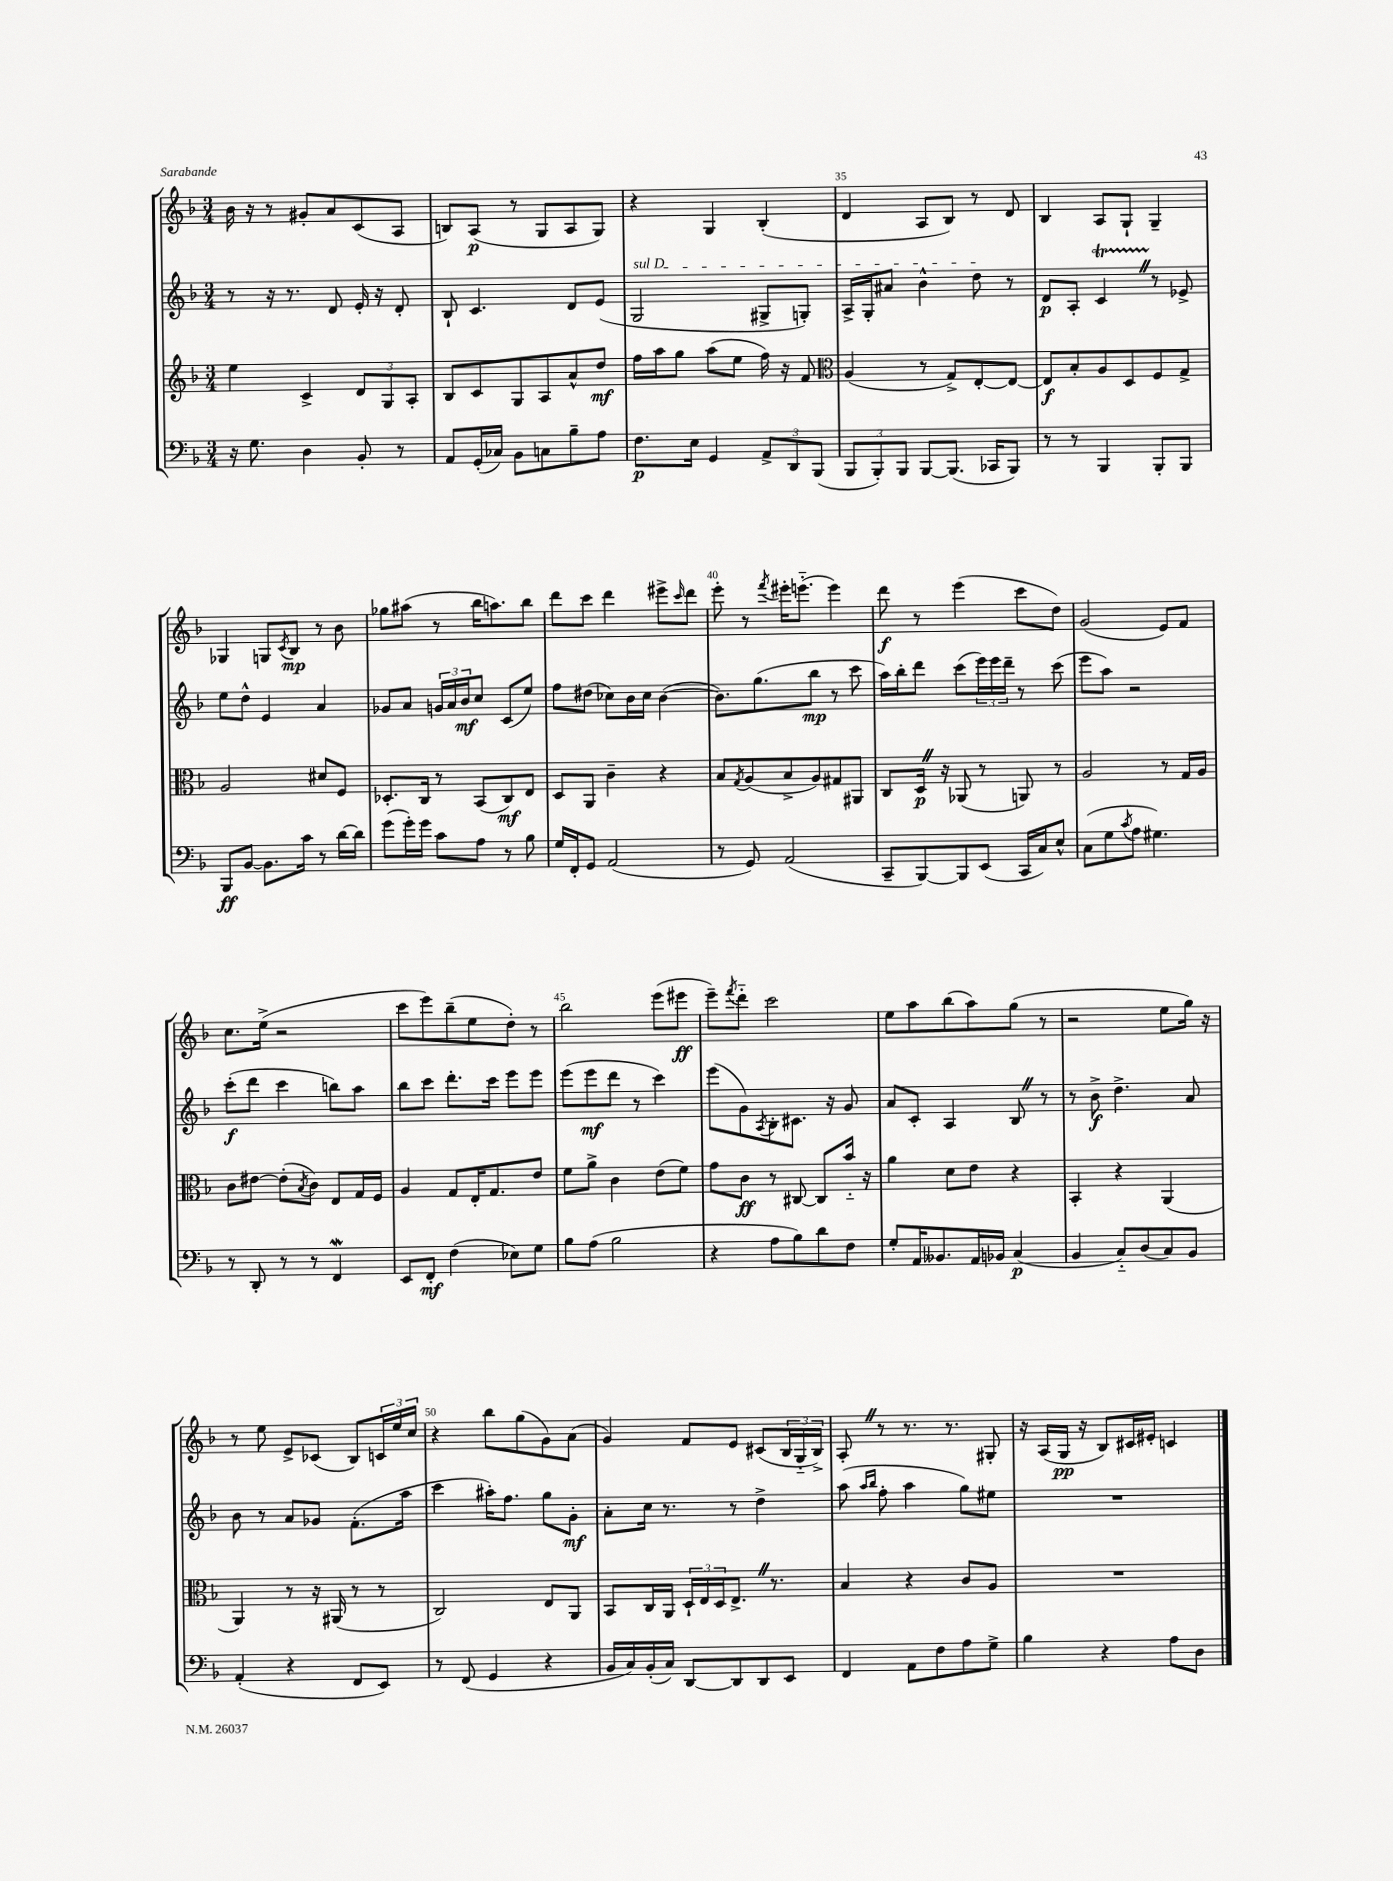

**kern	**kern	**kern	**kern
*staff4	*staff3	*staff2	*staff1
*clefF4	*clefG2	*clefG2	*clefG2
*k[b-]	*k[b-]	*k[b-]	*k[b-]
*M3/4	*M3/4	*M3/4	*M3/4
16r	4ee\	8r	16b-\
8.G\	.	.	16r
.	.	16r	8r
.	.	8.r	.
4D\	4c^/	.	8g#'/L
.	.	8d/	8a/
8BB-'/	12d/L	16e'/	(8c/
.	.	16r	.
.	12G/	.	.
8r	.	8d'/	8A/J
.	12A'/J	.	.
=	=	=	=
8AA/L	8B-/L	8B-`/	8B/L)
(16GG'/L	8c/	4.c/	(8A/J
16C-/JJ)	.	.	.
8BB-\L	8G/	.	8r
8C\	8A/	.	8G/L
8B-~\	8a^^/	8d/L	8A/
8A\J	8dd/J	(8e/J	8G/J)
=	=	=	=
8.F\L	16ff\LL	2G/	4r
.	16aa\J	.	.
.	8gg\J	.	.
16E\Jk	.	.	.
4GG/	(8aa\L	.	4G/
.	8ee\J	.	.
12AA^/L	16ff\)	8G#^/L	(4B-'/
.	16r	.	.
12DD/	.	.	.
.	8f/	8G'/J)	.
(12BBB-/J	.	.	.
=	=	=	=
*	*clefC3	*	*
12BBB-/L	(4A/	16A^/LL	4d/
.	.	16G'/J	.
12BBB-'/)	.	.	.
.	.	8a#/J	.
12BBB-/J	.	.	.
[8BBB-/L	8r	4b-^^\	8A/L
(8.BBB-/]J	8G^/L)	.	8B-/J)
.	[8E'/	8dd\	8r
16CC-/LK	.	.	.
8BBB-/J)	8E/_J	8r	8d/
=	=	=	=
8r	8E/]L	8d/L	4B-/
8r	8B-'/	8A'/J	.
4BBB-/	8A/	4c/	8A/L
.	8D/	.	8G`/J
8BBB-'/L	8F/	8r	4G~/
8BBB-/J	8G^/J	8e-^/	.
=	=	=	=
8BBB-/L	2A/	8ee\L	4G-/
[8BB-/J	.	8dd^^\J	.
8.BB-\]L	.	4e/	8G/L
.	.	.	8qc/
.	.	.	8B-/J
16c\Jk	.	.	.
8r	8d#/L	4a/	8r
[16d\LL	8F/J	.	8b-\
16d\]JJ	.	.	.
=	=	=	=
(8g\L	8.D-'/L	8g-/L	8gg-\L
16g'\L)	.	8a/J	(8aa#\J
16g\JJ	16C/Jk	.	.
8c\L	8r	24g/LL	8r
.	.	24a/	.
.	.	24b-/J	.
8A\J	(8BB-/L	8cc/J	16bb-\LK
.	.	.	8.aa\)
8r	8C/)	(8c/L	.
8B-\	8E/J	8ee/J)	8bb-\J
=	=	=	=
16G/LL	8D/L	8ff\L	8ddd\L
16FF'/J	.	.	.
8GG/J	8AA/J	(8dd#\J	8ccc\J
(2AA/	4c~\	8cc-\L)	4ddd\
.	.	16b-\L	.
.	.	16cc-\JJ	.
.	4r	([4b-\	8eee#^\L
.	.	.	16qqccc/
.	.	.	8ddd\J
=	=	=	=
8r	8B-/L	8.b-\]L)	8eee'\
.	8qG/	.	.
8GG/)	(8A/	.	8r
.	.	(8.gg\	.
.	.	.	8qfff/
(2AA/	8B-^/	.	16eee#'\LK
.	.	.	(8.eee'~\J
.	8A/)	8bb-\J	.
.	8G#/	8r	4eee\)
.	8AA#/J	8ccc\	.
=	=	=	=
8CC~/L	8C/L	16aa\LL)	8ddd\
.	.	16bb-'\J	.
[8BBB-/)	16D/Jk	8ddd\J	8r
.	16r	.	.
8BBB-/]	(8AA-/	(8ccc\L	(4eee\
(8EE/J	8r	24eee\L)	.
.	.	24eee\	.
.	.	24ddd~\JJ	.
16CC/LL	8AA/)	8r	8ccc\L
16C/J)	.	.	.
8E^^/J	8r	(8ccc\	8dd\J)
=	=	=	=
(8C\L	2A/	8eee\L	(2g/
8G\	.	8aa\J)	.
8qc/	.	.	.
8A\J	.	2r	.
4.G#\)	.	.	.
.	8r	.	8e/L)
.	16G/LL	.	8f/J
.	16A/JJ	.	.
=	=	=	=
8r	8c\L	(8ccc'\L	8.cc\L
8DD'/	[8e#\J	8ddd\J	.
.	.	.	(16ee^\Jk
8r	(8e#'\]L	4ccc\	2r
.	8qB-/	.	.
8r	8c\J)	.	.
4FF/	8E/L	8bb\L)	.
.	16G/L	8aa\J	.
.	16F/JJ	.	.
=	=	=	=
8EE/L	4A/	8bb-\L	8ccc\L
8FF'/J	.	8ccc\J	8eee\)
(4F\	8G/L	8.ddd'\L	(8bb-~\
.	16E'/K	.	8ee\
.	8.G/	16ccc\Jk	.
8E-\L)	.	8eee\L	8dd'\J)
8G\J	8e/J	8eee\J	8r
=	=	=	=
8B-\L	8f\L	(8eee\L	2bb-\
(8A\J	8a^\J	8eee\	.
2B-\	4c\	8ddd\J	.
.	.	8r	.
.	(8e\L	4ccc\)	(8eee\L
.	8f\J)	.	8eee#\J
=	=	=	=
4r	8g\L	(8eee\L	8eee~\L)
.	.	.	8qfff/
.	8c\J	8g\)	8ddd'~\J
.	.	8qA/	.
8A\L	8r	8B-'\	2ccc\
8B-\)	[8C#/	8.c#\J	.
8d\	8C#/]L	.	.
.	.	16r	.
8F\J	16b-'~/Jk	8g/	.
.	16r	.	.
=	=	=	=
8G'/L	4a\	8a/L	8ee\L
16AA/K	.	8c'/J	8aa\
8.BB--/	.	.	.
.	8d\L	4A/	(8bb-\
16AA/L	8e\J	.	8aa\)
16BB-/JJ	.	.	.
(4C/	4r	8B-/	(8gg\J
.	.	8r	8r
=	=	=	=
4BB-/	4BB-'/	8r	2r
.	.	8b-^\	.
8C'~/L)	4r	4.dd^\	.
(8D/	.	.	.
8C/)	(4AA/	.	8ee\L
8BB-/J	.	8a/	16gg\Jk)
.	.	.	16r
=	=	=	=
(4AA'/	4AA/)	8b-\	8r
.	.	8r	8ee\
4r	8r	8a/L	8e^/L
.	16r	8g-/J	(8c-/J
.	(16AA#/	.	.
8FF/L	8r	(8.f'\L	8B-/L)
8EE/J)	8r	.	24c/L
.	.	.	24ee/
.	.	16aa\Jk	.
.	.	.	24cc/JJ
=	=	=	=
8r	2C/)	4ccc\	4r
(8FF/	.	.	.
4GG/	.	16aa#'\LK)	8bb-\L
.	.	8.ff\J	.
.	.	.	(8gg\
4r	8E/L	8gg\L	8g\)
.	8AA/J	8g'\J	(8a\J
=	=	=	=
16BB-/LL	8BB-/L	8a'\L	4g/)
16C/)	.	.	.
(16BB-'/	16C/L	16cc\Jk	.
16C/JJ)	16AA/JJ	8.r	.
[8DD/L	24D`/LL	.	8f/L
.	24E/	.	.
.	24D/J	.	.
8DD/]	8.E^/J	8r	8e/J
8DD/	.	4dd^\	(8c#/L
.	8.r	.	.
8EE/J	.	.	24B-/L
.	.	.	24G'~/
.	.	.	24B-^/JJ)
=	=	=	=
4FF/	4B-/	(8aa\	8A'/
.	.	16qqaa/LL	.
.	.	16qqbb-/JJ	.
.	.	8ff'\	8r
8AA\L	4r	4aa\	8.r
8F\	.	.	.
.	.	.	8.r
8A\	8c/L	8gg\L)	.
8G^\J	8A/J	8ee#\J	8G#'/
=	=	=	=
4B-\	2.r	2.r	16r
.	.	.	(16A/LL
.	.	.	16G/JJ
.	.	.	16r
4r	.	.	8B-/L)
.	.	.	16c#/L
.	.	.	16e#'/JJ
8A\L	.	.	4c/
8D\J	.	.	.
==	==	==	==
*-	*-	*-	*-
